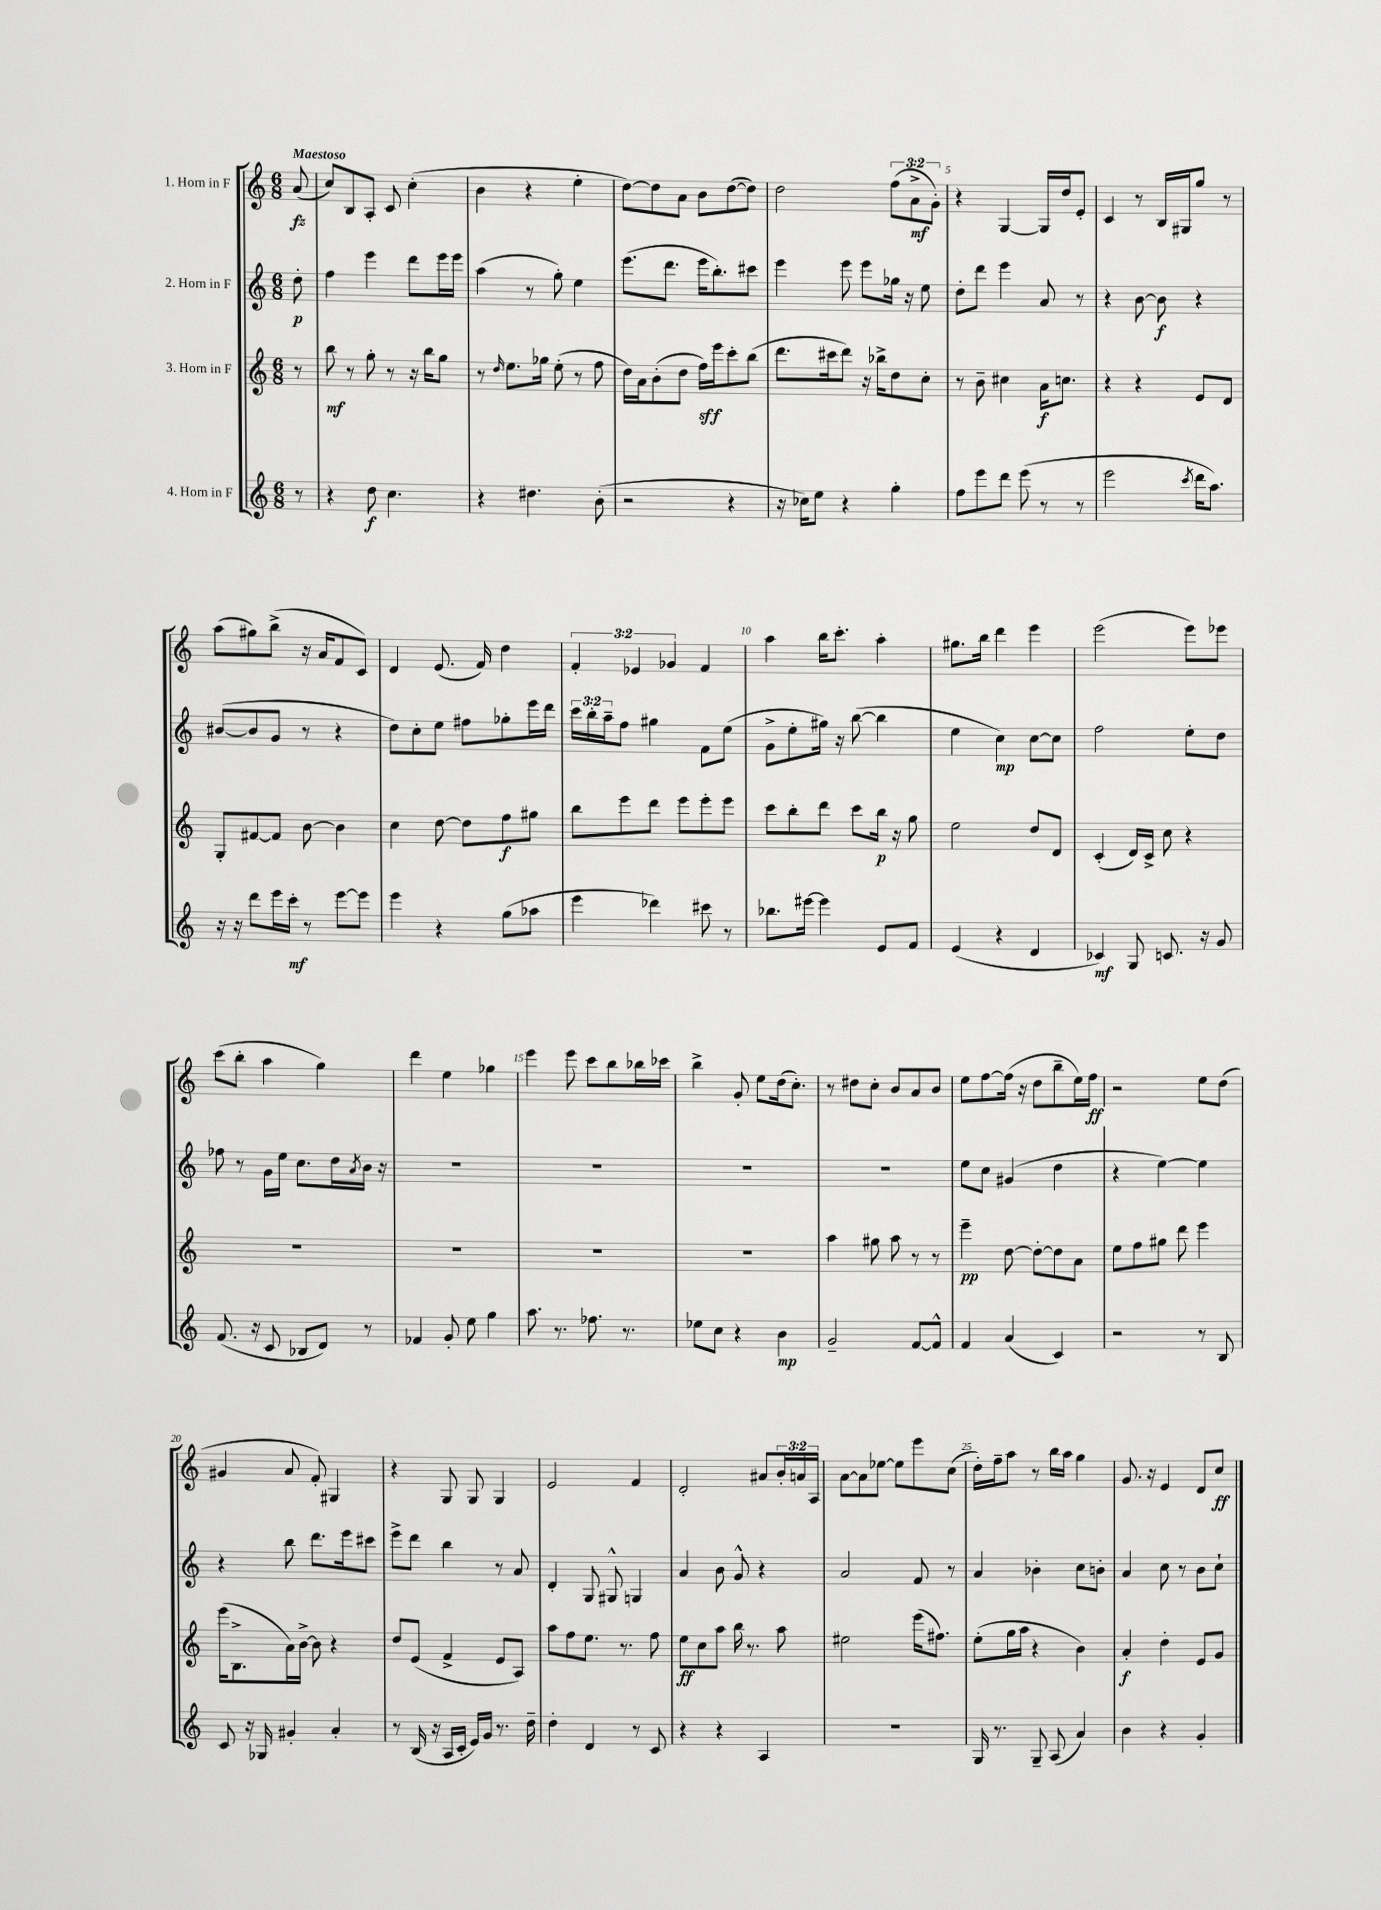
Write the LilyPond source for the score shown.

<<
\new StaffGroup <<
\new Staff = "s0" \with { instrumentName = "1. Horn in F" } {
    \clef treble \key c \major \numericTimeSignature \time 6/8 \override Staff.TupletNumber.text = #tuplet-number::calc-fraction-text \partial 8 \tempo "Maestoso"
    a'8\fz( |
    c''8) b8 a8-. c'8 c''4-.( |
    b'4 r4 e''4-. |
    d''8~) d''8 a'8 b'8 d''8~( d''8) |
    d''2 \tuplet 3/2 { f''8( a'8->\mf g'8-.) } |
    r4 g4~ g16 d''16 e'8-. |
    c'4 r8 b16 gis16 g''8 r8 |
    a''8( gis''8) b''8->( r16 a'16 f'8 c'8) |
    d'4 e'8.( f'16) d''4 |
    \tuplet 3/2 { f'4-. ees'4 ges'4 } f'4 |
    a''4 b''16 c'''8.-. a''4-. |
    gis''8. b''16 d'''4 e'''4 |
    e'''2( e'''8) ees'''8 |
    c'''8( b''8-. a''4 g''4) |
    d'''4 e''4 ges''4 |
    e'''4 e'''8 c'''8 b''8 bes''16 ces'''16 |
    b''4-> g'8-. e''8 d''16( c''8.-.) |
    r8 dis''8 c''8-. b'8 a'8 b'8 |
    e''8 f''8~ f''16( r16 d''8 b''8-- e''16) f''16\ff |
    r2 e''8 d''8( |
    gis'4 a'8 f'8-.) gis4 |
    r4 g8 g8 g4 |
    e'2 f'4 |
    d'2-. ais'8 \tuplet 3/2 { b'16-. a'16 a16 } |
    a'8~ a'8 ees''8~ ees''8 e'''8 c''8( |
    d''16-.) f''16-- a''8 r8 b''16 a''16 g''4 |
    g'8. r16 e'4 d'8 c''8\ff \bar "|." |
}
\new Staff = "s1" \with { instrumentName = "2. Horn in F" } {
    \clef treble \key c \major \numericTimeSignature \time 6/8 \override Staff.TupletNumber.text = #tuplet-number::calc-fraction-text \partial 8
    d''8-.\p |
    f''4 e'''4 d'''8 e'''16 e'''16 |
    a''4( r8 g''8-.) e''4 |
    e'''8.( d'''8. e'''16 b''8.-.) cis'''8 |
    e'''4 e'''8 e'''8 ges''16 r16 e''8 |
    d''8-. d'''8 e'''4 a'8 r8 |
    r4 b'8~ b'8\f r4 |
    bis'8~( bis'8 g'8 r8 r4 |
    d''8) c''8-. e''8 fis''8 ges''8-. e'''16 d'''16 |
    \tuplet 3/2 { c'''16 b''16-. a''16-- } f''8 gis''4 f'8 e''8( |
    g'8-> e''8-. gis''16) r16 b''8~( b''4 |
    e''4 c''4\mp) c''8~ c''8 |
    f''2 e''8-. d''8 |
    fes''8 r8 g'16 e''16 c''8. d''16 \acciaccatura { a'8 } b'16 r16 |
    R2. |
    R2. |
    R2. |
    R2. |
    e''8 c''8 gis'4( d''4 |
    r4 e''4~) e''4 |
    r4 b''8 d'''8. e'''16 cis'''8 |
    e'''8-> d'''8 b''4 r8 a'8 |
    d'4-. g8 gis8-^ g4 |
    a'4 b'8 g'8-^ r4 |
    a'2 f'8 r8 |
    a'4 bes'4-. c''8 b'8-. |
    a'4 c''8 r8 b'8 c''8-! \bar "|." |
}
\new Staff = "s2" \with { instrumentName = "3. Horn in F" } {
    \clef treble \key c \major \numericTimeSignature \time 6/8 \partial 8
    r8 |
    b''8\mf r8 g''8-. r8 r16 b''16 g''8 |
    r8 \grace { d''16 } e''8. ges''16 e''8-.( r8 f''8 |
    d''16) a'16 b'8-.( d''8 f''16\sff) e'''16 c'''8-. b''8( |
    d'''8. cis'''16 d'''8) r16 bes''16-> d''8 c''8-. |
    r8 b'8-- cis''4 a'16\f c''8. |
    r4 r4 e'8 d'8 |
    g8-. fis'8~ fis'8 b'8~ b'4 |
    c''4 d''8~ d''8 f''8\f gis''8 |
    b''8 e'''8 d'''8 e'''8 e'''8-. e'''8 |
    c'''8 b''8-. d'''8 c'''8 b''16\p r16 g''8 |
    e''2 d''8 d'8 |
    c'4-.( d'16) c'16-> c''8 r4 |
    R2. |
    R2. |
    R2. |
    R2. |
    a''4 gis''8 a''8 r8 r8 |
    e'''4--\pp d''8~ d''8~-. d''8 a'8 |
    e''8 f''8 gis''8 d'''8 e'''4 |
    e'''16( b8.-> a'16) b'16~-> b'8 r4 |
    d''8 e'8( f'4-> e'8 a8) |
    a''8 f''8 e''8. r8. f''8 |
    e''8\ff c''8 a''8 b''16 r8. a''8 |
    eis''2 e'''16( fis''8.) |
    e''8-.( g''16 a''16 r4 b'4) |
    a'4-.\f d''4-. e'8 g'8 \bar "|." |
}
\new Staff = "s3" \with { instrumentName = "4. Horn in F" } {
    \clef treble \key c \major \numericTimeSignature \time 6/8 \partial 8
    r8 |
    r4 d''8\f c''4. |
    r4 dis''4. b'8-.( |
    r2 r4 |
    r16 ces''16) e''8 r4 g''4-. |
    f''8 e'''8 d'''8 e'''8( r8 r8 |
    e'''2 \acciaccatura { c'''8 } d'''16 a''8.) |
    r16 r16 d'''8 e'''16 c'''16-.\mf r8 e'''8~ e'''8 |
    e'''4 r4 g''8( aes''8 |
    e'''4 des'''4) cis'''8 r8 |
    bes''8. eis'''16~ eis'''4 e'8 f'8 |
    e'4( r4 d'4 |
    ces'4\mf) g8 c'8. r16 g'8 |
    f'8.( r16 c'8 bes8 d'8) r8 |
    fes'4 g'8-. e''8 g''4 |
    a''8. r8. fes''8. r8. |
    ees''8 c''8 r4 b'4\mp |
    g'2-- f'8~ f'8-^ |
    f'4 a'4( c'4) |
    r2 r8 b8 |
    c'8 r16 ges16 gis'4-. a'4-. |
    r8 b16( r16 a16 c'16-. e'16) g'16 r8. d''16-- |
    d''4-. d'4 r8 c'8 |
    r4 r4 a4 |
    R2. |
    g16 r8. g8-- a8( a'4) |
    b'4 r4 g'4-. \bar "|." |
}
>>
>>
\layout { \context { \Score \override BarNumber.break-visibility = ##(#f #t #t) barNumberVisibility = #(every-nth-bar-number-visible 5) } }
